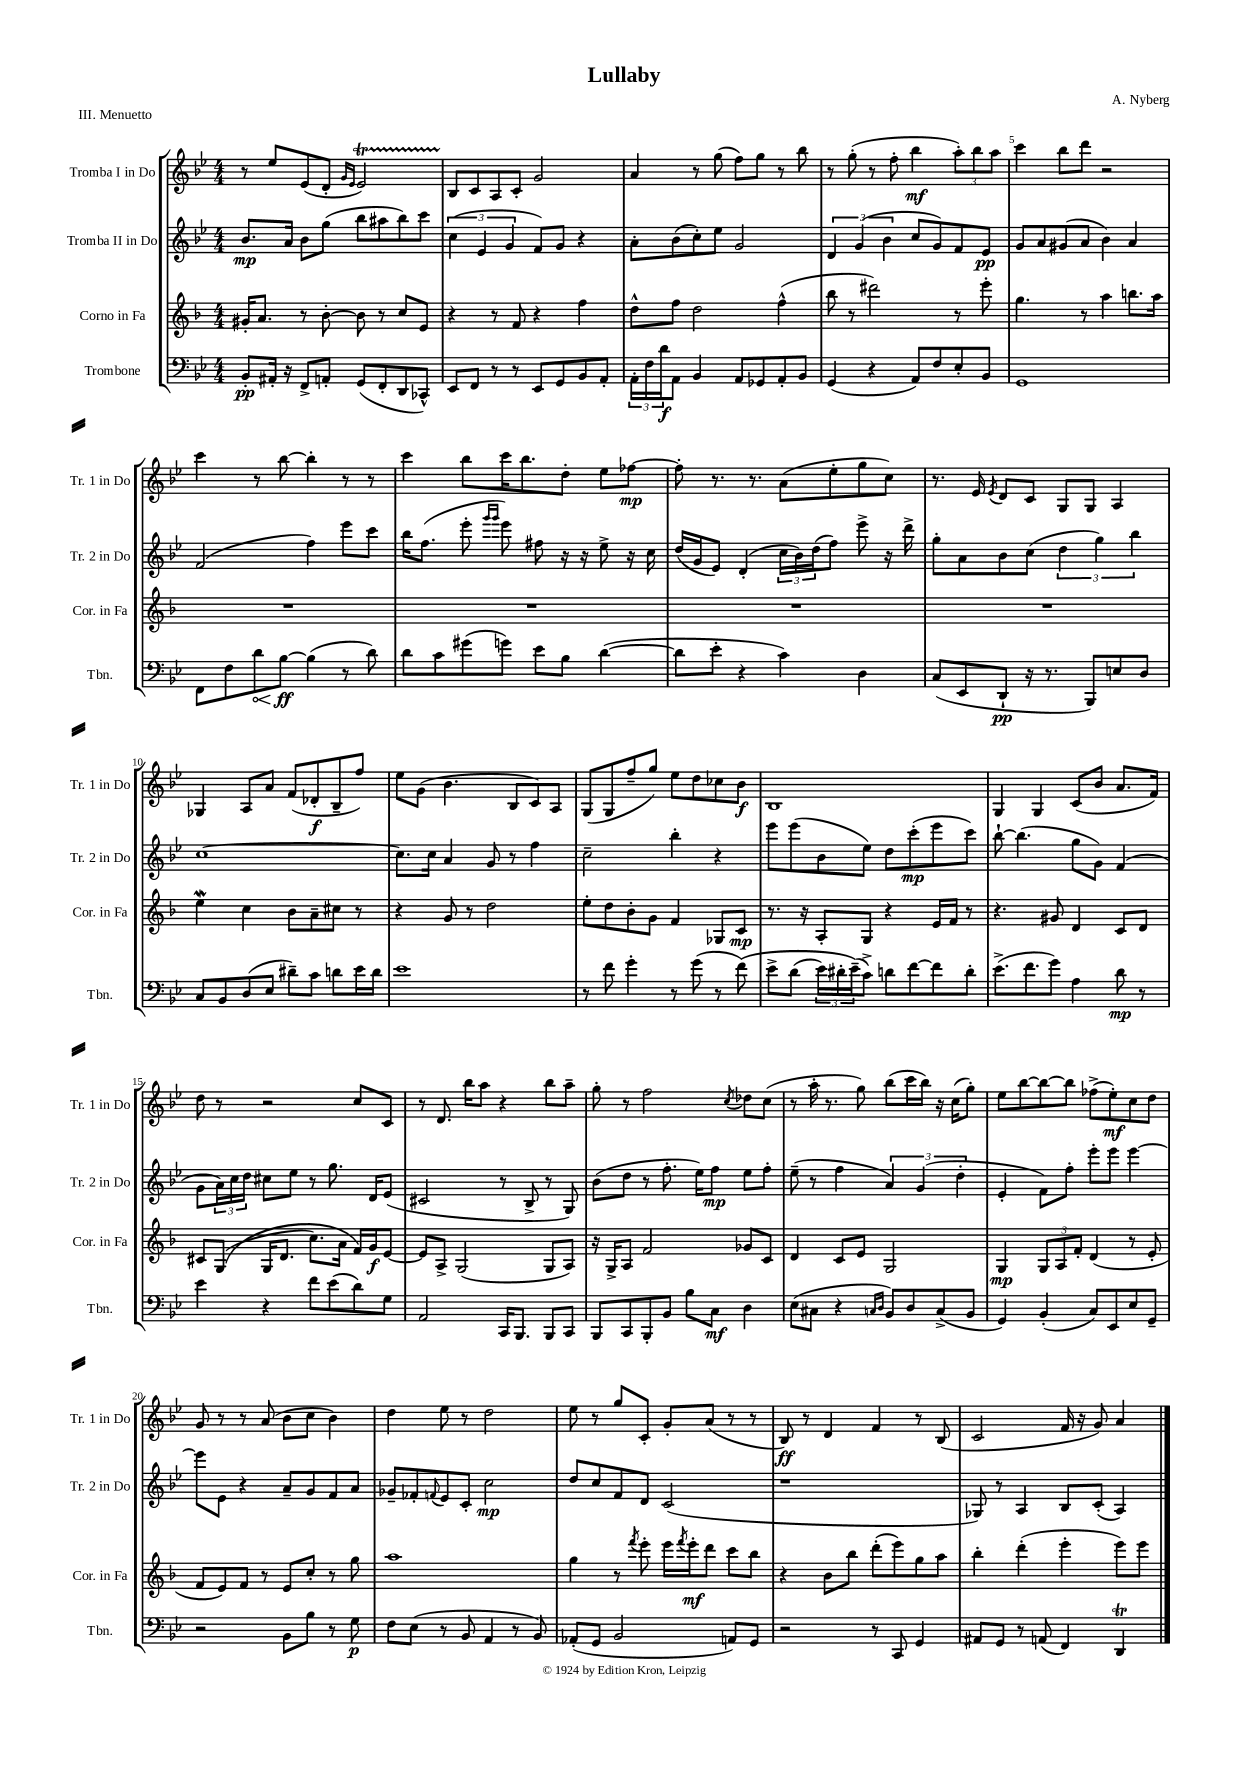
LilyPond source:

\header { title = "Lullaby" composer = "A. Nyberg" piece = "III. Menuetto" }
<<
\new StaffGroup <<
\new Staff = "s0" \with { instrumentName = "Tromba I in Do" shortInstrumentName = "Tr. 1 in Do" } {
    \clef treble \key bes \major \numericTimeSignature \time 4/4
    r8 ees''8 ees'8( d'8-. \grace { g'16 ees'16 } ees'2\startTrillSpan) |
    bes8\stopTrillSpan c'8 a8 c'8-. g'2 |
    a'4 r8 g''8( f''8) g''8 r8 bes''8 |
    r8 g''8-.( r8 f''8-. bes''4\mf \tuplet 3/2 { a''8-.) bes''8 a''8 } |
    c'''4 bes''8 d'''8 r2 |
    c'''4 r8 bes''8~ bes''4-. r8 r8 |
    c'''4 bes''8 c'''16 bes''8. d''8-. ees''8 fes''8~\mp |
    fes''8-. r8. r8. a'8( ees''8-. g''8 c''8) |
    r8. ees'16 \acciaccatura { ees'8 } d'8 c'8 g8 g8 a4 |
    ges4 a8 a'8 f'8( des'8-.\f bes8-- f''8) |
    ees''8 g'8( bes'4. bes8 c'8) a8 |
    g8( g8 f''8-- g''8) ees''8 d''8 ces''8 bes'8\f |
    bes1 |
    g4 g4 c'8( bes'8 a'8. f'16) |
    d''8 r8 r2 c''8 c'8 |
    r8 d'8. bes''16 a''8 r4 bes''8 a''8-- |
    g''8-. r8 f''2 \acciaccatura { c''8 } des''8 c''8( |
    r8 a''16-. r8. g''8) bes''8( c'''16 bes''16) r16 c''16( g''8-.) |
    ees''8 bes''8~ bes''8~ bes''8 fes''8->( ees''8-.\mf) c''8 d''8 |
    g'8 r8 r8 a'8( bes'8 c''8 bes'4) |
    d''4 ees''8 r8 d''2 |
    ees''8 r8 g''8 c'8-. g'8-. a'8( r8 r8 |
    bes8\ff) r8 d'4 f'4 r8 bes8( |
    c'2 f'16 r16 g'8) a'4 \bar "|." |
}
\new Staff = "s1" \with { instrumentName = "Tromba II in Do" shortInstrumentName = "Tr. 2 in Do" } {
    \clef treble \key bes \major \numericTimeSignature \time 4/4
    bes'8.\mp a'16 bes'8 g''8( bes''8 ais''8 bes''8) c'''8 |
    \tuplet 3/2 { c''4( ees'4 g'4 } f'8) g'8 r4 |
    a'8-. bes'8( c''8-.) ees''8 g'2 |
    \tuplet 3/2 { d'4 g'4( bes'4 } c''8 g'8) f'8 ees'8\pp |
    g'8 a'8 gis'8( a'8 bes'4) a'4 |
    f'2( f''4) ees'''8 c'''8 |
    bes''16 f''8.( ees'''8-. \grace { g'''16 g'''16 } ees'''8) fis''8 r16 r16 ees''8-> r16 c''16 |
    d''16( g'16 ees'8) d'4-.( \tuplet 3/2 { c''16 bes'16) d''16( } f''8) ees'''8-> r16 d'''16-> |
    g''8-. a'8 bes'8 c''8( \tuplet 3/2 { d''4 g''4) bes''4 } |
    c''1~ |
    c''8. c''16 a'4 g'8 r8 f''4 |
    c''2-- bes''4-. r4 |
    ees'''8 ees'''8( bes'8 ees''8) d''8 c'''8-.\mp( ees'''8 c'''8) |
    bes''8~-! bes''4.( g''8 g'8) f'4( |
    g'8 \tuplet 3/2 { a'16) c''16 d''16 } cis''8 ees''8 r8 g''8. d'16 ees'8( |
    cis'2 r8 bes8-> r8 g8) |
    bes'8( d''8 r8 f''8.-. ees''16) f''8\mp ees''8 f''8-. |
    ees''8--( r8 f''4 \tuplet 3/2 { a'4) g'4( d''4-. } |
    ees'4-. f'8) f''8-. ees'''8-. ees'''8 ees'''4~ |
    ees'''8 ees'8 r4 a'8-- g'8 f'8 a'8 |
    ges'8-- fes'8-. \appoggiatura { f'8 } ees'8 c'8-. c''2\mp |
    d''8 c''8 f'8 d'8 c'2( |
    r1 |
    ges8) r8 a4 bes8 c'8-.( a4) \bar "|." |
}
\new Staff = "s2" \with { instrumentName = "Corno in Fa" shortInstrumentName = "Cor. in Fa" } {
    \clef treble \key f \major \numericTimeSignature \time 4/4
    gis'16-. a'8. r8 bes'8~-. bes'8 r8 c''8 e'8 |
    r4 r8 f'8 r4 f''4 |
    d''8-^ f''8 d''2 f''4-^( |
    bes''8 r8 dis'''2) r8 e'''8-. |
    g''4. r8 a''4 b''8. a''16 |
    R1 |
    R1 |
    R1 |
    R1 |
    e''4\mordent c''4 bes'8 a'8-- cis''8 r8 |
    r4 g'8 r8 d''2 |
    e''8-. d''8 bes'8-. g'8 f'4 ges8 c'8\mp |
    r8. r16 a8-. g8 r4 e'16 f'16 r8 |
    r4. gis'8 d'4 c'8 d'8 |
    cis'8 g8(\( g16 d'8. c''8.) a'16 f'16\) g'16\f e'8~ |
    e'8 a8-> g2( g8 a8) |
    r16 g16-> a8 f'2 ges'8 c'8 |
    d'4 c'8 e'8 g2 |
    g4\mp \tuplet 3/2 { g8 a8 f'8-. } d'4( r8 e'8-. |
    f'8 e'8) f'8 r8 e'8 c''8-. r8 g''8 |
    a''1 |
    g''4 r8 \acciaccatura { f'''8 } e'''8-. e'''16 \acciaccatura { f'''8 } e'''16-.\mf d'''8 c'''8 bes''8 |
    r4 bes'8 bes''8 d'''8-.( e'''8) g''8 a''8 |
    bes''4-. d'''4-.( e'''4-. e'''8) e'''8 \bar "|." |
}
\new Staff = "s3" \with { instrumentName = "Trombone" shortInstrumentName = "Tbn." } {
    \clef bass \key bes \major \numericTimeSignature \time 4/4
    bes,8-.\pp ais,16-. r16 f,8-> a,8-. g,8( f,8-. d,8 ces,8-^) |
    ees,8 f,8 r8 r8 ees,8 g,8 bes,8 a,8-. |
    \tuplet 3/2 { a,16-. f16 d'16\f } a,8 bes,4 a,8 ges,8 a,8-. bes,8 |
    g,4( r4 a,8) f8 ees8-. bes,8 |
    g,1 |
    f,8 f8 \once \override Hairpin.circled-tip = ##t d'8\< bes8~\ff\! bes4( r8 d'8) |
    d'8 c'8 gis'8( g'8) ees'8 bes8 d'4~( |
    d'8 ees'8-. r4 c'4) d4 |
    c8( ees,8 d,8-!\pp r16 r8. bes,,8) e8 d8 |
    c8 bes,8 d8( ees8 dis'8--) c'8 d'8 ees'16 d'16 |
    ees'1 |
    r8 f'8 g'4-. r8 g'8( r8 f'8)\( |
    ees'8-> d'8( \tuplet 3/2 { ees'16) dis'16-. ees'16--(\) } c'8->) d'8 f'8~ f'8 d'8-. |
    ees'8.->( f'8. g'8) a4 d'8\mp r8 |
    ees'4 r4 f'8 ees'8( d'8) g8 |
    a,2 c,16 bes,,8. bes,,8 c,8 |
    bes,,8 c,8 bes,,8-. bes,8 bes8 c8\mf d4 |
    ees8( cis8 r4 \grace { c16 d16 } bes,8) d8 c8->( bes,8 |
    g,4) bes,4-.( c8) ees,8 ees8 g,8-- |
    r2 bes,8 bes8 r8 g8\p |
    f8 ees8( r8 bes,8 a,4 r8 bes,8) |
    aes,8-.( g,8 bes,2 a,8) g,8 |
    r2 r8 c,8 g,4 |
    ais,8 g,8 r8 a,8( f,4) d,4\trill \bar "|." |
}
>>
>>
\layout { \context { \Score \override BarNumber.break-visibility = ##(#f #t #t) barNumberVisibility = #(every-nth-bar-number-visible 5) } }
